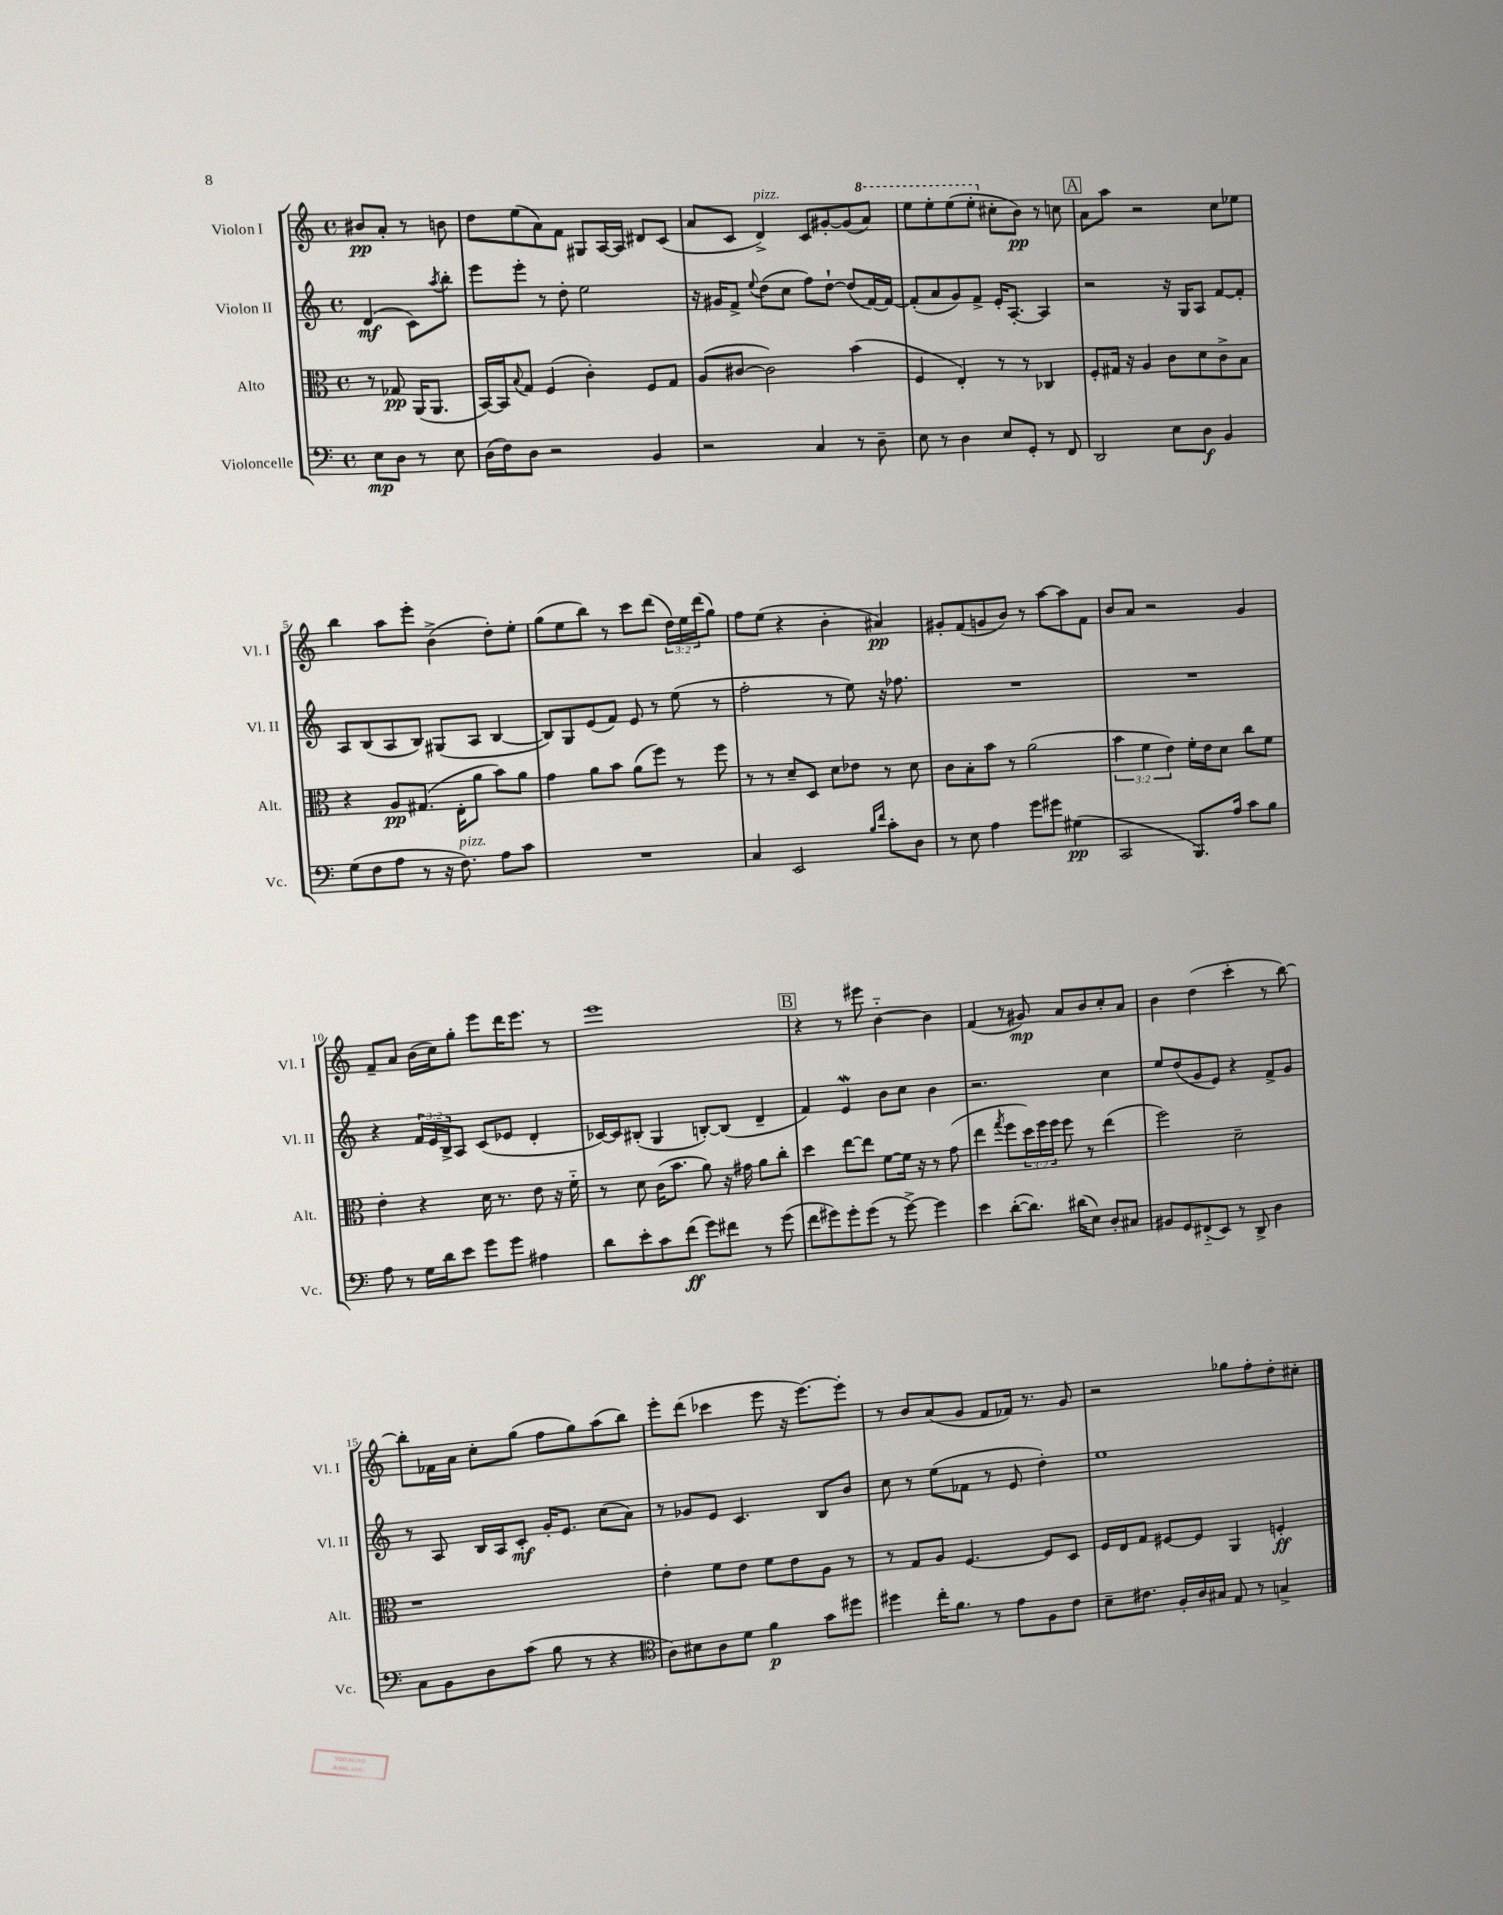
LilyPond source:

<<
\new StaffGroup <<
\new Staff = "s0" \with { instrumentName = "Violon I" shortInstrumentName = "Vl. I" } {
    \clef treble \key c \major \defaultTimeSignature \time 4/4 \override Staff.TupletNumber.text = #tuplet-number::calc-fraction-text \partial 2
    bis'8\pp a'8-. r8 b'8 |
    d''8 e''8( a'8) f'8 gis8 a16~ a16 dis'8 c'8( |
    a'8 c'8 d'4->^\markup { \italic "pizz." }) c'8 gis'8~-. gis'8( \ottava #1 a''8) |
    e'''8 e'''8-. e'''8( e'''8-. \ottava #0 cis''8-. b'8\pp) r8 c''8 |
    \mark \markup { \box "A" } a'8 a''8 r2 c''8 ees''8 |
    b''4 a''8 e'''8-. b'4->( d''8-.) e''8-. |
    g''8( e''8 b''8) r8 c'''8 d'''8( \tuplet 3/2 { d''16) e''16 d'''16( } g''8) |
    f''8 e''8( r4 b'4-. ais'4\pp) |
    gis'8-. f'8( g'8 b'8) r8 a''8~ a''8 f'8 |
    b'8 a'8 r2 g'4 |
    f'8-- a'8 b'16( c''16) g''8-. e'''8 d'''16 e'''8. r8 |
    e'''1 |
    \mark \markup { \box "B" } r4 r8 eis'''8 b'4~-_ b'4 |
    f'4( r8 gis'8\mp) a'8 b'8 c''8-. a'8 |
    b'4 d''4( c'''4-. r8 b''8~) |
    b''8-. fes'16 a'16 c''8-. g''8( f''8 g''8) a''8( b''8) |
    e'''8-. d'''8( ces'''4 e'''8 r16 e'''8.~) e'''8-. |
    r8 b'8 a'8( g'8 f'8 fes'16) r8. g'8 |
    r2 ges''8 f''8-. d''8-. cis''8-. \bar "|." |
}
\new Staff = "s1" \with { instrumentName = "Violon II" shortInstrumentName = "Vl. II" } {
    \clef treble \key c \major \defaultTimeSignature \time 4/4 \override Staff.TupletNumber.text = #tuplet-number::calc-fraction-text \partial 2
    d'4\mf( c'8) \acciaccatura { a''8 } b''8-. |
    e'''8 e'''8-. r8 d''8-. e''2 |
    r16 gis'16 f'8-> \appoggiatura { e''8 } d''8( c''8 f''8) d''8~-! d''8( f'16~) f'16~ |
    f'8-.( a'8 g'8) f'8-> e'16-. a8.~-. a4 |
    \mark \markup { \box "A" } r2 r16 g16 a8 f'8~ f'8-. |
    a8 b8( a8 b8) gis8( a8 b4~ |
    b8) g8 e'8( f'8) e'8 r8 e''8( r8 |
    f''2-. r8 e''8) r16 fes''8. |
    R1 |
    R1 |
    r4 \tuplet 3/2 { f'16 e'16 b16-> } a8 c'8( ees'8 d'4-. |
    ces'16~) ces'16 bis8-.( g4 b8~-.) b8( d'4-- |
    \mark \markup { \box "B" } f'4) e'4\mordent b'8 c''8 b'4 |
    r2. c''4 |
    e''8 d''8( g'8 e'8) r4 f'8-> g'8 |
    r8 a8 b16 a16 c'8-.\mf g'16-. e'8. c''8( a'8) |
    r8 ges'8 e'8 c'4. b8 b'8 |
    c''8 r8 e''8( fes'8 r8 e'8 d''4-.) |
    e''1 \bar "|." |
}
\new Staff = "s2" \with { instrumentName = "Alto" shortInstrumentName = "Alt." } {
    \clef alto \key c \major \defaultTimeSignature \time 4/4 \override Staff.TupletNumber.text = #tuplet-number::calc-fraction-text \partial 2
    r8 ges8\pp a,16( a,8. |
    b,16~) b,16 \appoggiatura { b8 } g8 f4( c'4-.) f8 g8 |
    a8( cis'8~ cis'2) b'4( |
    f4 e4-.) r8 r8 ces4 |
    \mark \markup { \box "A" } f8-. gis16 r16 a4 c'8 d'8 c'8-> b8 |
    r4 a8\pp gis8.( e16-. a'8 b'8) a'8 |
    g'4 a'8 b'8 a'8( f''8) r8 f''8 |
    r8 r8 d'8-- d8 d'8 ees'8 r8 d'8 |
    c'8 b8-. b'8 r8 a'2( |
    \tuplet 3/2 { b'4 f'4 e'4) } f'16-. e'16 d'8 c''8 f'8 |
    e'4-. r4 d'16 r8. e'8 r16 f'16-_ |
    r8 d'8 c'16( b'8. a'8) r16 gis'16 a'8 c''8-. |
    \mark \markup { \box "B" } d''4 e''8~ e''8 f'8~ f'16 r16 r8 g'8( |
    e''4 \acciaccatura { g''8 } f''8 \tuplet 3/2 { d''16) f''16 f''16 } f''8 r8 e''4( |
    f''2) d'2-- |
    r1 |
    e'4-. f'8 e'8 f'8 e'8 a8 r8 |
    r8 g8 a8 f4.~ f8 d8 |
    f16 e16 g8 fis8~ fis8 a,4 f4-.\ff \bar "|." |
}
\new Staff = "s3" \with { instrumentName = "Violoncelle" shortInstrumentName = "Vc." } {
    \clef bass \key c \major \defaultTimeSignature \time 4/4 \partial 2
    e8\mp d8 r8 e8 |
    d16( f16) d8 r2 b,4 |
    r2 c4 r8 d8-- |
    e8 r8 d4 e8 g,8-. r8 f,8 |
    \mark \markup { \box "A" } d,2 e8 d8\f b,4 |
    g8( f8 a8 r8 r16 f8.^\markup { \italic "pizz." }) a8 c'8 |
    R1 |
    c4 e,2 \grace { b16 f'16 } c'8-. d8 |
    r8 e8 a4 g'8 gis'8 gis4\pp( |
    c,2 b,,8.) a16 c'8 b8 |
    a8 r8 g16 d'16 e'8 g'8 g'8 ais4 |
    d'8 e'8-. c'8 f'8\ff( g'8) fis'8 r8 g'8( |
    \mark \markup { \box "B" } f'8 gis'8) gis'8-. gis'8( r8 gis'8~->) gis'4 |
    e'4 d'8~-.( d'8.) dis'16( e8) d8-. cis8 |
    bis,8 g,8 fis,8-_( e,8) r8 d,8-> d4 |
    c8 b,8 d8 c'8( b8 r8 r4 |
    \clef tenor a8) bis8 a8 d'8 f'4\p g'8 dis''8 |
    dis''4 c''16-. f'8. r8 e'8 f8 c'8 |
    b8-- cis'8. f16-. a16 gis16 e8 r8 g4-> \bar "|." |
}
>>
>>
